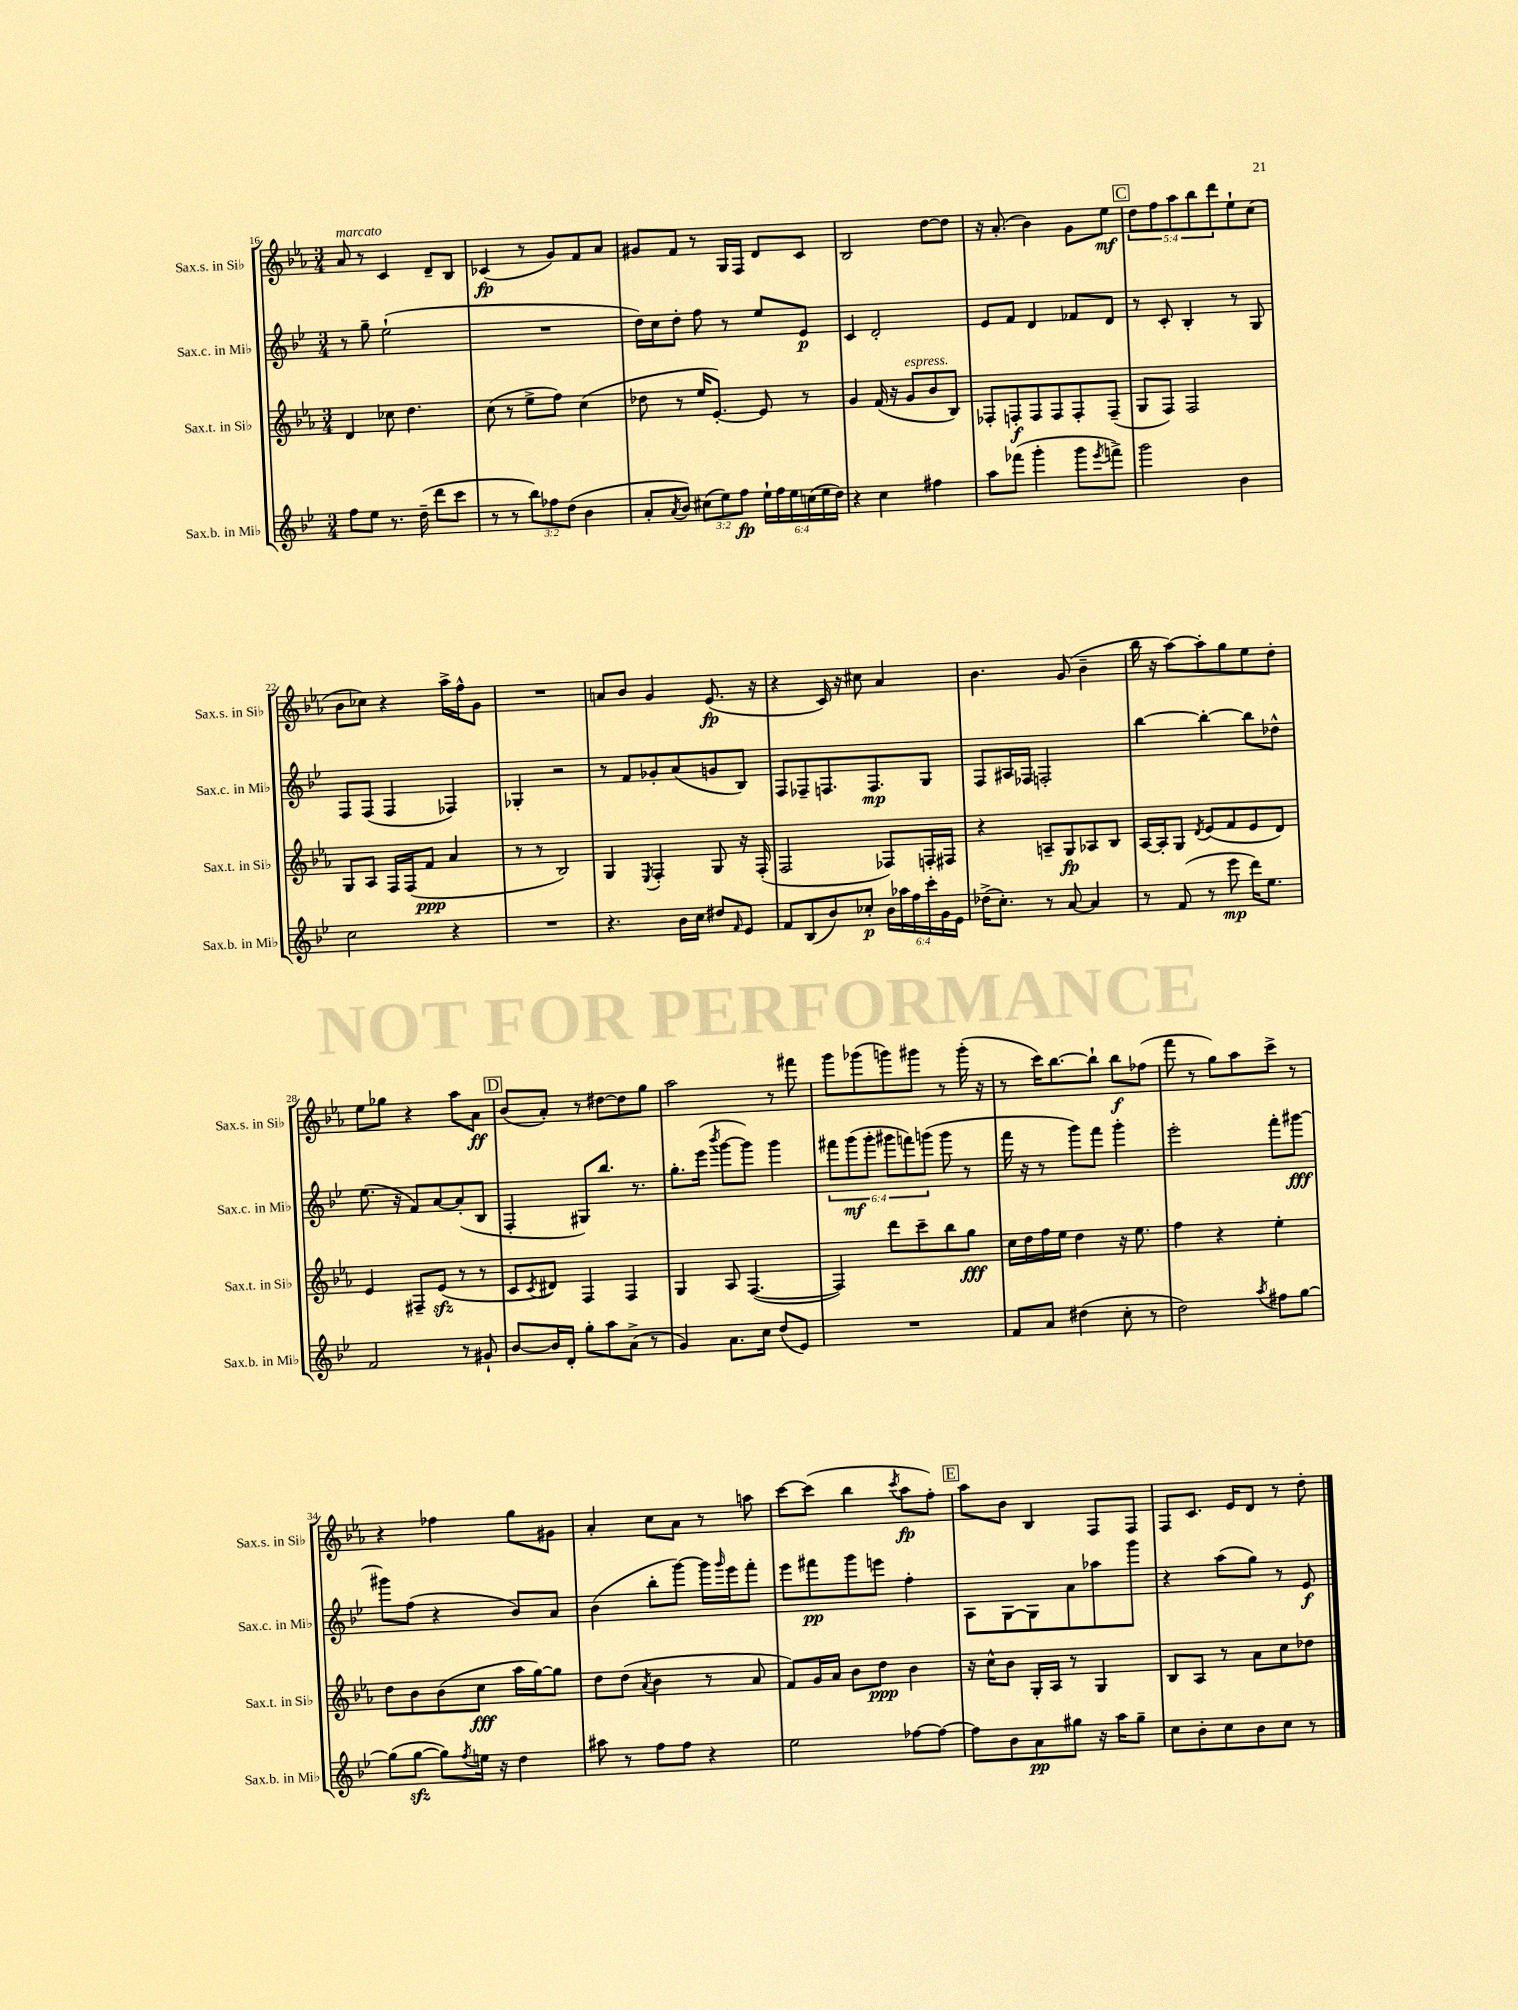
<<
\new StaffGroup <<
\new Staff = "s0" \with { instrumentName = "Sax.s. in Sib" shortInstrumentName = "Sax.s. in Sib" } {
    \clef treble \key ees \major \numericTimeSignature \time 3/4 \override Staff.TupletNumber.text = #tuplet-number::calc-fraction-text
    aes'8^\markup { \italic "marcato" } r8 c'4 d'8-- bes8 |
    ces'4\fp( r8 g'8) f'8 aes'8 |
    gis'8 f'8 r8 g16 f16 d'8 c'8 |
    bes2 d''8~ d''8 |
    r16 aes'8.-.( bes'4) g'8 ees''8\mf |
    \mark \markup { \box "C" } \tuplet 5/4 { d''8 f''8 aes''8 bes''8 d'''8 } ees''8-! c''8( |
    bes'8 ces''8) r4 aes''16-> f''16-^ g'8 |
    R2. |
    a'8 bes'8 g'4 ees'8.\fp( r16 |
    r4 c'16) r16 cis''8 aes'4 |
    bes'4. g'8( bes'4-- |
    bes''16 r16 aes''8~) aes''8-. g''8 ees''8 d''8-. |
    ees''8 ges''8 r4 aes''8 aes'8\ff |
    \mark \markup { \box "D" } bes'8( aes'8-.) r8 dis''8~ dis''8 g''8 |
    aes''2 r8 fis'''8 |
    g'''8 ges'''8( g'''8) gis'''8 r8 gis'''16-.( r16 |
    r8 c'''16) bes''8.~ bes''8-! bes''8\f fes''8( |
    f'''8 r8 g''8) aes''8 c'''8-> r8 |
    r4 fes''4 g''8 gis'8 |
    aes'4-. c''8 aes'8 r8 a''8 |
    c'''8~ c'''8( bes''4 \acciaccatura { c'''8 } aes''8\fp f''8-.) |
    \mark \markup { \box "E" } aes''8 bes'8 bes4 f8 f8 |
    f8 c'8. ees'16 d'8 r8 d''8-. \bar "|." |
}
\new Staff = "s1" \with { instrumentName = "Sax.c. in Mib" shortInstrumentName = "Sax.c. in Mib" } {
    \clef treble \key bes \major \numericTimeSignature \time 3/4 \override Staff.TupletNumber.text = #tuplet-number::calc-fraction-text
    r8 g''8-- ees''2-!( |
    R2. |
    d''16) c''16 d''8-. f''8 r8 ees''8 ees'8\p |
    c'4 d'2-. |
    ees'8 f'8 d'4 fes'8 d'8 |
    \mark \markup { \box "C" } r8 c'8-. bes4-. r8 g8 |
    f8 f8( f4 fes4) |
    ges4-. r2 |
    r8 f'8 ges'8-. a'8( g'8 bes8) |
    f8 fes8-- f8. f8.\mp g8 |
    f8 ais16 fes16 f2-. |
    bes''4~ bes''4~-. bes''8 des''8-^ |
    ees''8.( r16 f'8) a'8~ a'8-.( bes8 |
    \mark \markup { \box "D" } f4-. gis8) bes''8. r8. |
    g''8.-. ees'''16( \acciaccatura { bes'''8 } g'''8~ g'''8) g'''4 |
    \tuplet 6/4 { fis'''8 g'''8\mf( g'''8-. gis'''8 f'''8) g'''8( } g'''8 r8 |
    f'''16 r16 r8 g'''8) f'''8 g'''4-. |
    ees'''2-. f'''8-. gis'''8~\fff |
    gis'''8 f''8( r4 bes'8) a'8 |
    bes'4( bes''8-. g'''8~) g'''16 \grace { g'''16 } ees'''16 f'''8-. |
    ees'''8 fis'''8\pp g'''8 e'''8 f''4-. |
    \mark \markup { \box "E" } a8 g8~ g8 a'8 aes''8 g'''8 |
    r4 a''8( g''8) r8 ees'8\f \bar "|." |
}
\new Staff = "s2" \with { instrumentName = "Sax.t. in Sib" shortInstrumentName = "Sax.t. in Sib" } {
    \clef treble \key ees \major \numericTimeSignature \time 3/4
    d'4 ces''8 d''4. |
    c''8( r8 ees''8-> f''8) c''4( |
    des''8 r8 ees''16 ees'8.~-.) ees'8 r8 |
    g'4 f'16( r16 g'8^\markup { \italic "espress." } bes'8 bes8) |
    fes8-. f8-.\f f8 f8 f8-. f8--( |
    \mark \markup { \box "C" } g8 f8) f2 |
    g8 aes8 f16 f16( f'8\ppp aes'4 |
    r8 r8 bes2) |
    g4 \acciaccatura { ees8 } f4-. g8 r16 f16-.( |
    f2 fes8) f16-. fis16 |
    r4 a8-- g8\fp aes8 bes8 |
    aes16~ aes16-. g8 \acciaccatura { d'8 } ees'8( f'8 ees'8 d'8) |
    ees'4 fis8-- ees'8\sfz( r8 r8 |
    \mark \markup { \box "D" } c'8 \acciaccatura { c'8 } dis'8) f4 f4 |
    g4 aes8 f4.~( |
    f4) d'''8 c'''8-- bes''8 g''8\fff |
    c''16 d''16 f''16 ees''16 d''4 r16 ees''8. |
    f''4 r4 ees''4-. |
    d''8 bes'8 bes'8( c''8\fff aes''16 g''16~) g''8 |
    d''8 d''8( \acciaccatura { aes'8 } bes'4 r8 aes'8 |
    f'8) g'16 aes'16 bes'8 d''8\ppp bes'4 |
    \mark \markup { \box "E" } r16 c''16-^ bes'8 g16-. aes16 r8 g4 |
    bes8 aes8 r8 aes'8 c''8 des''8 \bar "|." |
}
\new Staff = "s3" \with { instrumentName = "Sax.b. in Mib" shortInstrumentName = "Sax.b. in Mib" } {
    \clef treble \key bes \major \numericTimeSignature \time 3/4 \override Staff.TupletNumber.text = #tuplet-number::calc-fraction-text
    f''8 ees''8 r8. d''16--( d'''8 c'''8 |
    r8 r8 \tuplet 3/2 { bes''8) fes''8 d''8( } bes'4 |
    a'8-. \acciaccatura { a'8 } bes'8) \tuplet 3/2 { cis''8( ees''8) f''8\fp } \tuplet 6/4 { ees''16-! f''16 ees''16 c''16( ees''16 d''16) } |
    r4 c''4 fis''4 |
    a''8 fes'''8( g'''4-. g'''8 \acciaccatura { ees'''8 } f'''8->) |
    \mark \markup { \box "C" } g'''2 bes'4 |
    c''2 r4 |
    R2. |
    r4. bes'16 c''16 dis''8 \grace { f'16 } ees'8 |
    f'8 bes8( bes'8) ces''8-.\p \tuplet 6/4 { bes'16 aes''16 f''16 c'''16-. g'16 ees'16 } |
    des''16->( c''8.-.) r8 a'8~ a'4 |
    r8 f'8( r8 ees'''8\mp d'''16) ees''8. |
    f'2 r8 gis'8-! |
    \mark \markup { \box "D" } bes'8~ bes'16 d'16-. g''8-. a''8 a'8->( r8 |
    g'4) a'8. c''16 d''8( ees'8) |
    R2. |
    f'8 a'8 dis''4( c''8-. r8 |
    d''2) \acciaccatura { a''8 } fis''8 g''8~ |
    g''8( g''8~\sfz g''8) \acciaccatura { f''8 } e''16 r16 d''4 |
    ais''8 r8 f''8 f''8 r4 |
    ees''2 fes''8~ fes''8~ |
    \mark \markup { \box "E" } fes''8 bes'8 a'8\pp gis''8 r16 a''16 gis''8-- |
    c''8 bes'8-. c''8 bes'8 c''8 r8 \bar "|." |
}
>>
>>
\layout { \context { \Score currentBarNumber = #16 } }
